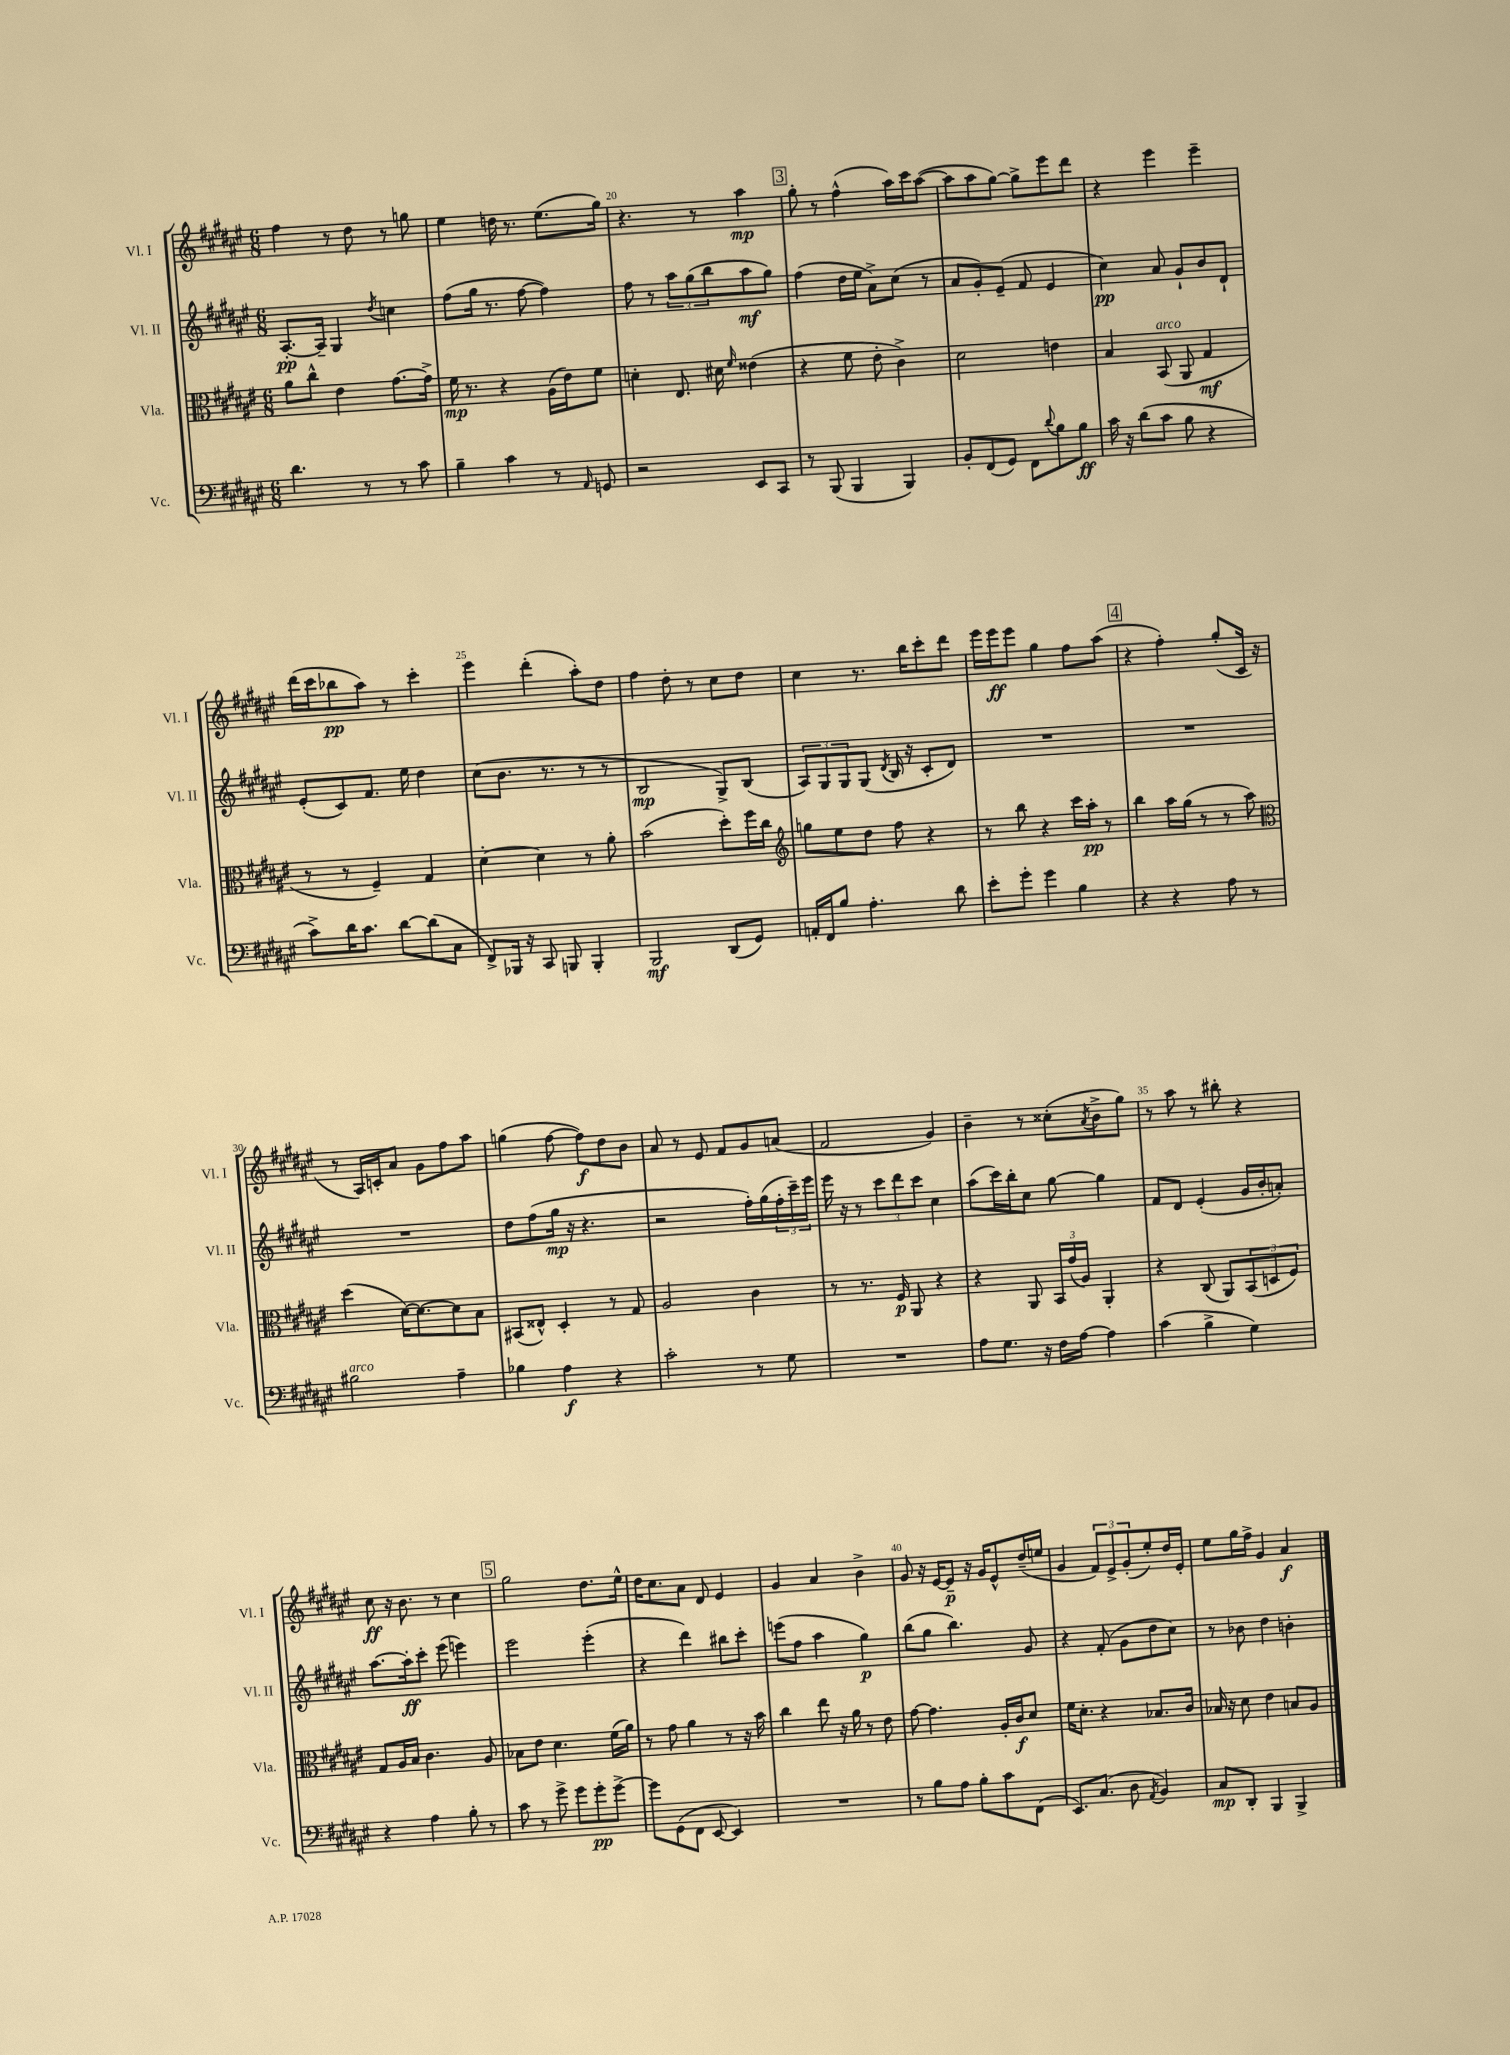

**kern	**kern	**kern	**kern
*staff4	*staff3	*staff2	*staff1
*clefF4	*clefC3	*clefG2	*clefG2
*k[f#c#g#d#a#e#]	*k[f#c#g#d#a#e#]	*k[f#c#g#d#a#e#]	*k[f#c#g#d#a#e#]
*M6/8	*M6/8	*M6/8	*M6/8
4.d#\	8a#\L	[8.A#'/L	4ff#\
.	8cc#^^\J	.	.
.	.	16A#~/]Jk	.
.	4e#\	4G#/	8r
8r	.	.	8dd#\
.	.	8qdd#/	.
8r	[8.g#\L	4cc\	8r
8c#\	.	.	8gg\
.	16g#^\]Jk	.	.
=	=	=	=
4B~\	16f#\	(8ff#\L	4ee#\
.	8.r	.	.
.	.	16gg#\Jk	.
.	.	8.r	.
4c#\	4r	.	16dd\
.	.	.	8.r
.	.	[8ff#\	.
8r	(16A#\LL	4ff#\])	(8.ee#\L
.	16e#\J)	.	.
16qqAA#/	.	.	.
8GG/	8f#\J	.	.
.	.	.	16gg#\Jk)
=	=	=	=
2r	4d'\	8ff#\	4.r
.	.	8r	.
.	8.E#/	12aa#\L	.
.	.	(12gg#\	.
.	.	.	8r
.	.	12bb\	.
.	16d#\	.	.
.	16qqf#/	.	.
8EE#/L	(4e##\	8aa#\	4aa#\
8CC#/J	.	8gg#\J)	.
=	=	=	=
8r	4r	(4ff#\	8gg#'\
(8BBB/	.	.	8r
4BBB/	8f#\	16dd#\LL	(4ff#^^\
.	.	16ee#\JJ	.
.	8e#'\	8a#^\L)	.
4BBB/)	4c#^\)	(8cc#\J	16aa#\LL)
.	.	.	16ccc#\J
.	.	8r	([8aa#\J
=	=	=	=
8BB'/L	2d#\	8a#/L	8aa#\]L
(8FF#/	.	8g#'/)	8aa#\
8GG#/J)	.	(8e#~/J	[8gg#\J)
8FF#\L	.	8f#/	8gg#^\]L
8qqd#/	.	.	.
8B\	4e\	4e#/	8eee#\
8B\J	.	.	8ddd#\J
=	=	=	=
16c#\	4B/	4cc#\)	4r
16r	.	.	.
(8d#\L	.	.	.
8c#\J	(8BB/	8a#/	4eee#\
8B\	8AA#/	8g#`/L	.
4r	4G#/	8b/	4eee#~\
.	.	8d#`/J	.
=	=	=	=
8c#^\L)	8r	(8e#'/L	(16ddd#\LL
.	.	.	16ccc#\J
16d#\K	8r	8c#/)	8bb-\
8.c#\J	.	.	.
.	4F#~/)	8.f#/J	8aa#\J)
[8d#\L	.	.	8r
.	.	16ee#\	.
(8d#\]	4G#/	4dd#\	4ccc#'\
8C#\J	.	.	.
=	=	=	=
8FF#^/L)	[4d#'\	(8cc#\L	4eee#\
16BBB-/Jk	.	8.b\J	.
16r	.	.	.
8CC#/	4d#\]	.	(4ddd#'\
.	.	8.r	.
8BBB/	.	.	.
4BBB'/	8r	8r	8aa#'\L)
.	8a#'\	8r	8dd#\J
=	=	=	=
2BBB/	(2b\	2B/	4ff#\
.	.	.	8dd#'\
.	.	.	8r
(8DD#/L	8dd#'\L)	8G#^/L)	8cc#\L
8GG#/J)	16ff#\L	(8B/J	8dd#\J
.	16cc#\JJ	.	.
=	=	=	=
*	*clefG2	*	*
16AA'/LL	8gg\L	12A#/L)	4cc#\
16FF#/J	.	.	.
.	.	12G#/	.
8B/J	8ee#\	.	.
.	.	12G#/	.
4.A#'\	8dd#\J	(8G#/J	8.r
.	.	8qd#/	.
.	8ff#\	16B/	.
.	.	16r	16bb\LK
.	4r	8c#'/L	8ccc#'\
8d#\	.	8d#/J)	8ddd#\J
=	=	=	=
8e#'\L	8r	2.r	16eee#\LL
.	.	.	16eee#\J
8g#'\J	8bb\	.	8eee#\J
4g#\	4r	.	4gg#\
4B\	16ccc#\LL	.	8ff#\L
.	16aa#'\JJ	.	.
.	8r	.	(8aa#\J
=	=	=	=
4r	4bb\	2.r	4r
4r	16aa#\LL	.	4ff#'\)
.	(16gg#\JJ	.	.
.	8r	.	.
8A#\	8r	.	(8gg#'/L
8r	8aa#\)	.	16c#/Jk
.	.	.	16r
=	=	=	=
*	*clefC3	*	*
2B#\	(4dd#\	2.r	8r
.	.	.	16A#/LL)
.	.	.	16c'/J
.	[16d#\LK)	.	8a#/J
.	8.d#\_	.	.
.	.	.	8g#\L
4A#~\	8d#\]	.	8ff#\
.	8B\J	.	8aa#\J
=	=	=	=
4B-\	(8BB#/L	8dd#\L	(4gg\
.	8E##^^/J)	(8ff#\	.
4A#\	4D#'/	16gg#\Jk	[8ff#\
.	.	16r	.
.	.	4.r	8ff#\]L)
4r	8r	.	8dd#\
.	8G#/	.	8b\J
=	=	=	=
2c#'\	2A#/	2r	8a#/
.	.	.	8r
.	.	.	8e#/
.	.	.	8f#/L
8r	4c#\	16ff#'\LL)	8g#/
.	.	(16gg#\	.
8G#\	.	24ff#'\	(8a/J
.	.	24ccc#~\)	.
.	.	24eee#\JJ	.
=	=	=	=
2.r	8r	16eee#\	2f#/
.	.	16r	.
.	8.r	8r	.
.	.	12ccc#\L	.
.	16F#/	.	.
.	.	12ddd#\	.
.	8AA#/	.	.
.	.	12ccc#\J	.
.	4r	4cc#\	4g#/)
=	=	=	=
8A#\L	4r	(8aa#\L	4b~\
8.G#\J	.	16ccc#\L)	.
.	.	16bb'\J	.
.	8AA#/	8cc#\J	8r
16r	.	.	.
16F#\LL	24BB/LL	[8gg#\	(8cc##'\L
.	(24g#/	.	.
[16A#\JJ	.	.	.
.	24A#/JJ)	.	.
.	.	.	8qa#/
4A#\]	4AA#'/	4gg#\]	8b^\
.	.	.	8gg#\J)
=	=	=	=
(4c#\	4r	8f#/L	8r
.	.	8d#/J	8aa#\
4B^\	(8C#/	(4e#'/	8r
.	8AA#/L)	.	8bb#'\
4G#\)	(12BB/	16g#/LL	4r
.	.	16b'/J	.
.	12D/	.	.
.	.	8a'/J)	.
.	12F#/J)	.	.
=	=	=	=
4r	8G#/L	[8.aa#\L	8cc#\
.	16A#/L	.	16r
.	16B/JJ	16aa#'\]k	8.b\
4A#\	4.c#\	8ccc#'\J	.
.	.	(8eee#\	8r
8B'\	.	4eee\)	4cc#\
8r	8A#/	.	.
=	=	=	=
8c#\	8B-\L	2eee#\	2gg#\
8r	8e#\J	.	.
8g#^\	4.d#\	.	.
8g#\L	.	.	.
8g#'\	.	(4eee#'\	8.dd#\L
[8g#^\J	(16f#\LL	.	.
.	16a#\JJ)	.	16ee#^^\Jk
=	=	=	=
8g#\]L	8r	4r	16dd#\LK
.	.	.	8.cc#\
(8GG#\	8g#\	.	.
8FF#\J	4a#\	4ddd#\)	8a#\J
[8EE#/	.	.	8d#/
4EE#/])	8r	8bb#\L	4e#/
.	16r	8ccc#'\J	.
.	16b\	.	.
=	=	=	=
2.r	4cc#\	(8eee\L	4g#/
.	.	8ff#\J	.
.	8ee#\	4aa#\	4a#/
.	16r	.	.
.	16a#\	.	.
.	8r	4gg#\)	4b^\
.	8e#\	.	.
=	=	=	=
8r	[8g#\	(8bb\L	8g#/
8B\L	4.g#\]	8gg#\J	16r
.	.	.	[16e#/LK
8A#\J	.	4.bb\)	8e#~/]J
8B'\L	.	.	16r
.	.	.	16g#/LK
8c#\	16A#'/LL	.	8e#^^/
.	16c#/J	.	.
(8FF#\J	8d#/J	8g#/	(16dd#~/L
.	.	.	16ee/JJ
=	=	=	=
8.EE#/L)	16f#\LK	4r	4g#/
.	8.d#'\J	.	.
(8.C#/J	.	.	.
.	4r	(8f#'/	12f#/L)
.	.	.	12e#^/
8D#\	.	8g#\L	.
.	.	.	(12g#'/
8qAA#/	.	.	.
4BB/)	8.B-/L	8dd#\	8ee#'/)
.	.	8cc#\J)	16dd#/L
.	16c#/Jk	.	16e#'/JJ
=	=	=	=
8C#/L	16B-/	8r	8ee#\L
.	16r	.	.
8DD#'/J	8d#\	8b-\	16gg#\L
.	.	.	16ff#^\JJ
4BBB/	4e#\	4dd#\	4g#/
4BBB^/	8B/L	4b'\	4a#/
.	8A#/J	.	.
==	==	==	==
*-	*-	*-	*-
